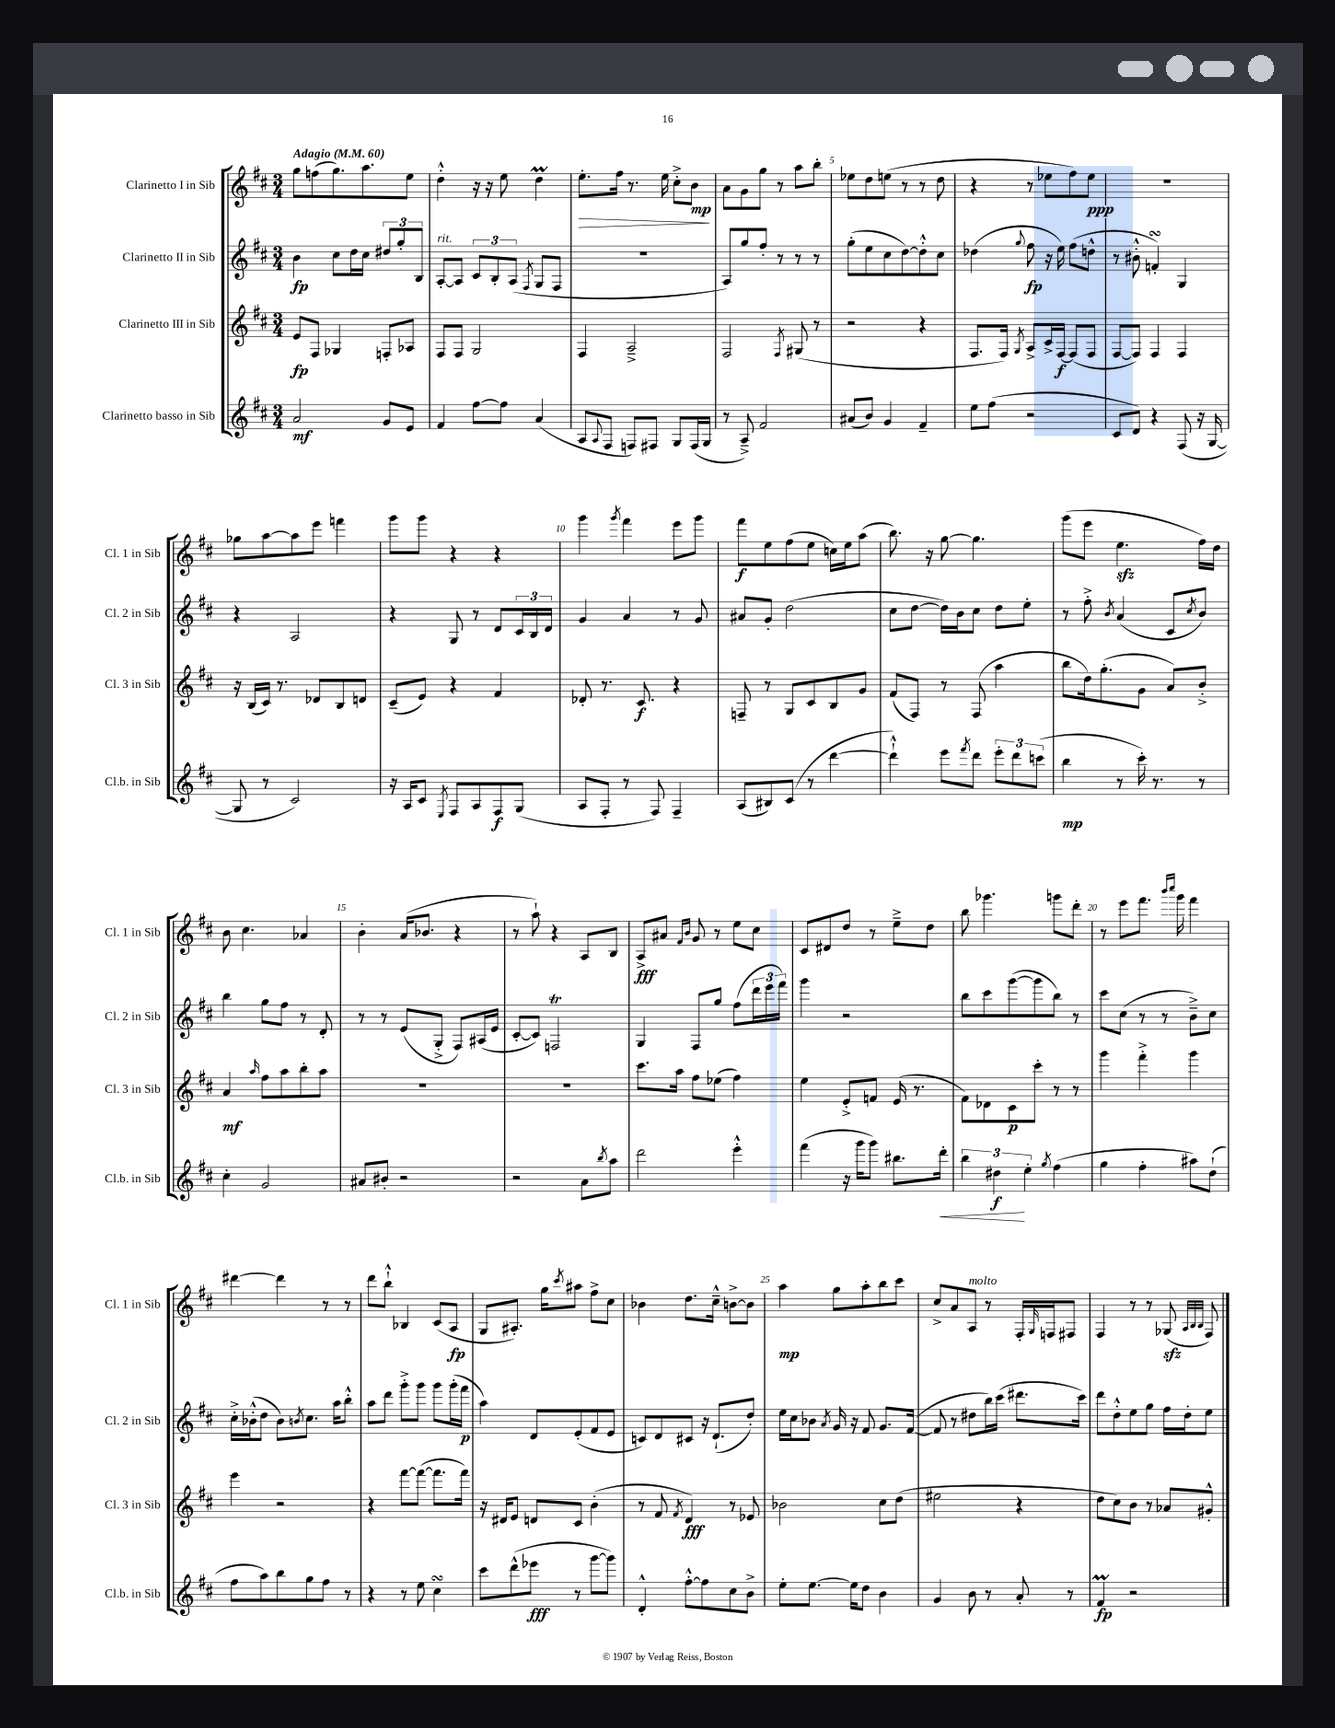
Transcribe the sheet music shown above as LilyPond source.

<<
\new StaffGroup <<
\new Staff = "s0" \with { instrumentName = "Clarinetto I in Sib" shortInstrumentName = "Cl. 1 in Sib" } {
    \clef treble \key d \major \numericTimeSignature \time 3/4 \tempo "Adagio" 4 = 60
    g''8 f''8( g''8.) a''8. e''8 |
    d''4-.-^ r16 r16 e''8 d''4\prall |
    e''8.-.\> fis''16 r8. e''16 cis''8-.-> b'8\mp\! |
    a'8 g'8 g''8 r8 a''8 b''8-. |
    ees''8 d''8 e''8( r8 r8 d''8 |
    r4 r8 ees''8 fis''8) ees''8\ppp |
    R2. |
    ges''8 a''8~ a''8 e'''8 f'''4 |
    g'''8 g'''8 r4 r4 |
    g'''4 \acciaccatura { g'''8 } fis'''4 e'''8 g'''8 |
    fis'''8\f e''8 fis''8( e''8 c''16) e''16 a''8( |
    b''8.) r16 g''8~ g''4. |
    g'''8( e'''8 e''4.\sfz fis''16) d''16 |
    b'8 cis''4. aes'4 |
    b'4-. a'16( bes'8. r4 |
    r8 a''8-!) r4 a8 b8 |
    a8->\fff ais'8 \grace { fis'16 b'16 } g'8 r8 e''8 cis''8 |
    cis'8 dis'8 d''8 r8 e''8---> d''8 |
    b''8 ges'''4. g'''8 d'''8-. |
    r8 e'''8 fis'''8. \grace { b'''16 cis''''16 } g'''16 fis'''4 |
    dis'''4~ dis'''4 r8 r8 |
    d'''8 b''8-!-^ bes4 cis'8( a8\fp |
    g8 ais8.-.) g''16 \acciaccatura { cis'''8 } ais''8 fis''8-> cis''8 |
    bes'4 d''8. cis''16---^ b'8~-> b'8 |
    a''4\mp g''8 a''8-. b''8 cis'''8 |
    cis''8-> a'8 a8^\markup { \italic "molto" } r8 fis16-. \grace { g16 } f16 fis8 |
    fis4 r8 r8 ges8\sfz( \grace { a32 b32 b32 } fis8) \bar "|." |
}
\new Staff = "s1" \with { instrumentName = "Clarinetto II in Sib" shortInstrumentName = "Cl. 2 in Sib" } {
    \clef treble \key d \major \numericTimeSignature \time 3/4
    b'4\fp cis''8 d''16 cis''16 \tuplet 3/2 { dis''8 g''8-. b8 } |
    a8~-.^\markup { \italic "rit." } a8 \tuplet 3/2 { cis'8 b8-. a8( } \acciaccatura { fis8 } g8 fis8 |
    R2. |
    a8) g''8 fis''8-. r8 r8 r8 |
    g''8-.( e''8 cis''8 d''8~) d''8-.-^ cis''8 |
    des''4( \appoggiatura { g''8 } fis''8\fp r16 e''16) fis''8( d''8-^ |
    r8 bis'8-.-^ f'4-.\turn) g4 |
    r4 a2 |
    r4 g8 r8 d'8 \tuplet 3/2 { cis'16 b16 d'16 } |
    g'4 a'4 r8 g'8 |
    ais'8 g'8-. d''2( |
    cis''8 d''8~ d''16) b'16 cis''8 d''8 e''8-. |
    r8 fis''8-.-> \acciaccatura { b'8 } a'4( cis'8 \acciaccatura { cis''8 } b'8) |
    b''4 g''8 fis''8 r8 d'8-. |
    r8 r8 e'8( g8-.-> fis8) ais16( e'16 |
    cis'8~-. cis'8) f2\trill |
    g4 fis8 g''8 fis''8( \tuplet 3/2 { d'''16 e'''16 fis'''16) } |
    g'''4 r2 |
    b''8 cis'''8 g'''8~( g'''8 b''8) r8 |
    cis'''8 cis''8( r8 r8 b'8--->) cis''8 |
    cis''16-.-> bes'16-.-^( d''8 bes'8) \acciaccatura { b'8 } cis''8. a''16 b''8-.-^ |
    a''8 d'''8 g'''8-.-> g'''8 g'''8 g'''16-.( fis'''16\p |
    a''4) d'8 e'8-.( fis'8 e'8 |
    c'8) d'8 cis'8 r16 d'8.-!( d''8-.) |
    e''16 cis''16 bes'8 \acciaccatura { a'8 } g'16 r16 fis'8 g'8. fis'16~( |
    fis'8 r8 dis''8 b''16) cis'''16( dis'''8. cis'''16) |
    d'''8 d''8-.-^ e''8 g''8 fis''16 d''16-. e''8 \bar "|." |
}
\new Staff = "s2" \with { instrumentName = "Clarinetto III in Sib" shortInstrumentName = "Cl. 3 in Sib" } {
    \clef treble \key d \major \numericTimeSignature \time 3/4
    e'8\fp fis8 ges4 f8-. aes8 |
    fis8 fis8 g2 |
    fis4 a2---> |
    fis2 \acciaccatura { fis8 } gis8( r8 |
    r2 r4 |
    fis8. fis16) \acciaccatura { g8 } a8-> cis'16-> fis16~\f fis8( fis8 |
    fis8~ fis8) fis4 fis4 |
    r16 b16( cis'16) r8. des'8 b8 d'8 |
    cis'8--( e'8) r4 fis'4 |
    des'8-. r8. cis'8.\f r4 |
    f8-- r8 g8 cis'8 b8 g'8 |
    fis'8( fis8) r8 fis8( a''4 |
    b''8 d''16) g''8.-.( g'8 a'8) b'8-.-> |
    a'4\mf \grace { a''16 } fis''8 a''8 b''8-. a''8 |
    R2. |
    R2. |
    cis'''8. a''16 fis''8 ees''8( fis''4) |
    e''4 e'8-.-> f'8 e'16( r8. |
    fis'8) des'8 cis'8\p cis'''8-. r8 r8 |
    g'''4 fis'''4-.-> g'''4 |
    e'''4 r2 |
    r4 fis'''8~ fis'''8~( fis'''8. fis'''16) |
    r16 dis'16 e'8 d'8 cis'8 b'4-.( |
    r8 fis'8 \acciaccatura { fis'8 } d'4\fff) r8 ees'8 |
    bes'2 cis''8 d''8( |
    eis''2 r4 |
    d''8 cis''8) b'8 r8 aes'8 gis'8-.-^ \bar "|." |
}
\new Staff = "s3" \with { instrumentName = "Clarinetto basso in Sib" shortInstrumentName = "Cl.b. in Sib" } {
    \clef treble \key d \major \numericTimeSignature \time 3/4
    a'2\mf g'8 e'8 |
    fis'4 fis''8~ fis''8 a'4( |
    a8 \appoggiatura { a8 } fis8 f8) fis8 g8 fis16( g16 |
    r8 a8--->) fis'2 |
    ais'8( b'8) g'4 fis'4-- |
    e''8 fis''8( r2 |
    cis'8 d'8) r4 fis8( r16 g16~ |
    g8 r8 cis'2) |
    r16 a16 cis'8 \acciaccatura { e8 } fis8 a8 fis8\f g8( |
    a8 fis8-. r8 fis8) fis4-- |
    a8( bis8) cis'8( r8 d'''4~ |
    d'''4-!-^) e'''8 \acciaccatura { fis'''8 } d'''8 \tuplet 3/2 { e'''8-. d'''8 c'''8( } |
    b''4\mp r8 cis'''16-.) r8. r8 |
    cis''4-. g'2 |
    ais'8 bis'8-. r2 |
    r2 a'8 \acciaccatura { b''8 } a''8 |
    d'''2 e'''4-.-^ |
    fis'''4( r16 g'''16 g'''8) bis''8. d'''16-.\< |
    \tuplet 3/2 { b''4 dis''4\f\! e''4-. } \acciaccatura { g''8 } fis''4( |
    g''4 fis''4-. ais''8) d''8-!( |
    fis''8 a''8) b''8 g''8 fis''8 r8 |
    r4 r8 e''8 cis''4\turn |
    cis'''8 d'''8-^( ees'''8\fff r8 g'''8~ g'''8) |
    d'4-.-^ fis''8~-.-^ fis''8 cis''8 b'8-> |
    e''8-. e''8.~ e''16 d''8 b'4 |
    g'4 b'8 r8 a'8-. r8 |
    fis'4\prall\fp r2 \bar "|." |
}
>>
>>
\layout { \context { \Score \override BarNumber.break-visibility = ##(#f #t #t) barNumberVisibility = #(every-nth-bar-number-visible 5) } }
